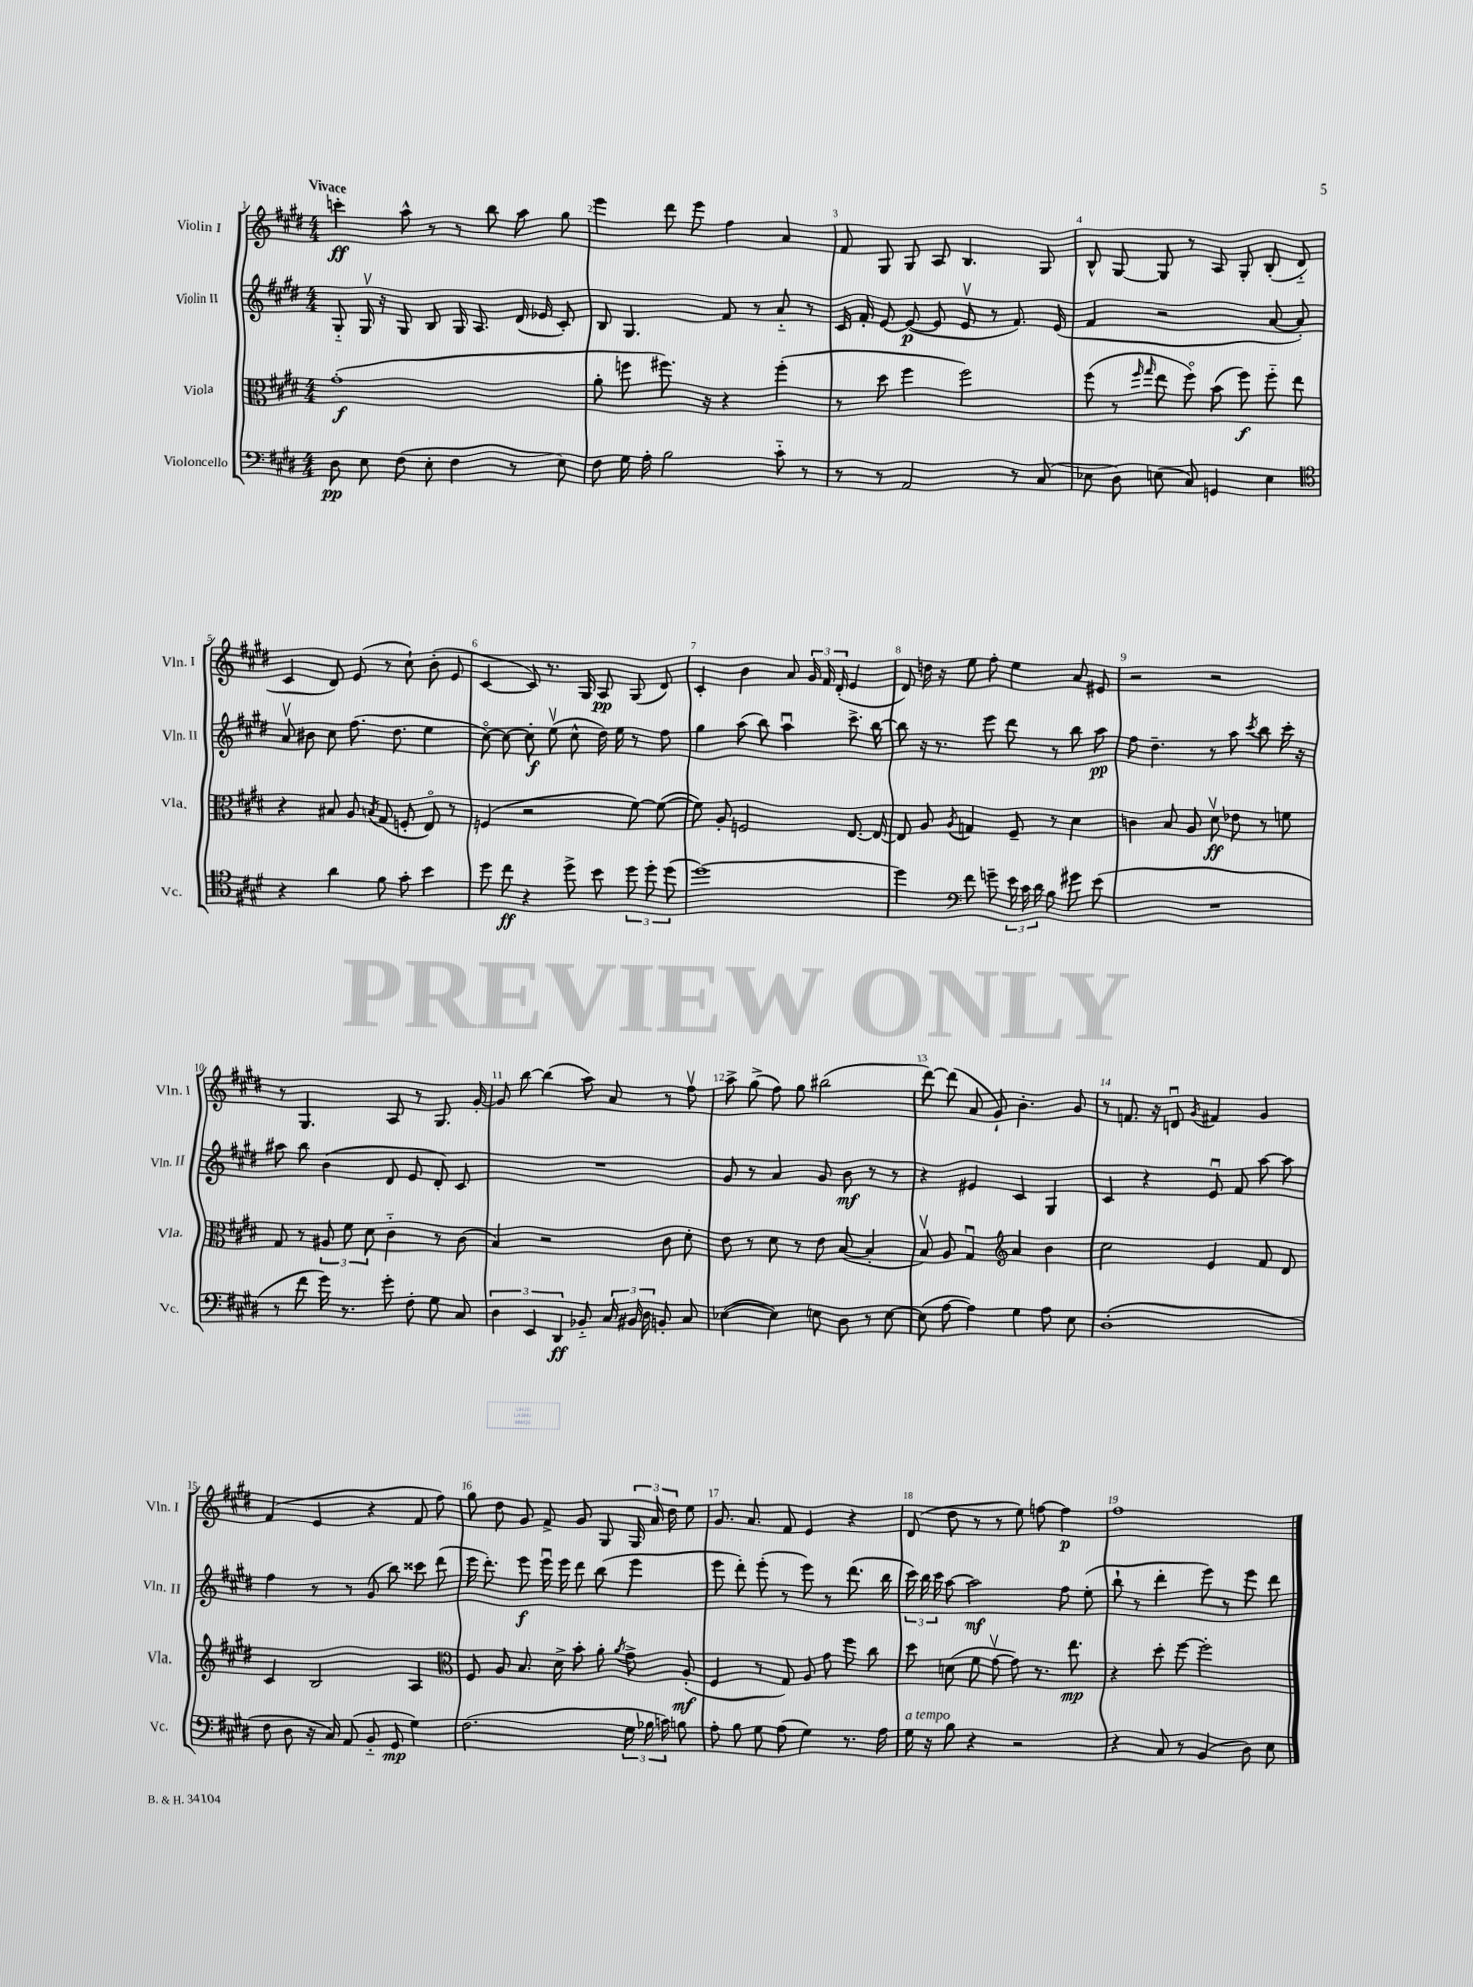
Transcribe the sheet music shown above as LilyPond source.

<<
\new StaffGroup <<
\new Staff = "s0" \with { instrumentName = "Violin I" shortInstrumentName = "Vln. I" } {
    \clef treble \key e \major \numericTimeSignature \time 4/4 \tempo "Vivace"
    \autoBeamOff c'''4-.\ff a''8-^ r8 r8 b''8 a''8 gis''8 |
    e'''4 dis'''8 e'''8 fis''4 a'4 |
    fis'8 gis8 gis8 a8 b4. gis8 |
    b8-^ gis8~ gis8 r8 a8 gis8-. b8-.( dis'8-_ |
    cis'4 dis'8) e'8( r8 cis''8-!) b'8-.( e'8 |
    cis'4~ cis'8) r8. gis16 a8\pp gis8( dis'8) |
    cis'4-. b'4 a'8 \tuplet 3/2 { gis'16 fis'16 dis'16-.( } e'4 |
    dis'8) d''16 r16 e''8 fis''8-. e''4 a'8 eis'8 |
    r2 r2 |
    r8 gis4. a8 r8 gis8. gis'16~-. |
    gis'8 b''8~ b''4( a''8) a'8 r8 fis''8\upbow |
    a''8-> gis''8->( fis''8) gis''8 bis''2( |
    dis'''8~) dis'''8( a'8 gis'8-!) b'4.-. gis'8 |
    r8 f'8. r16 d'8\downbow \acciaccatura { gis'8 } fis'4 gis'4 |
    fis'4( e'4 r4 fis'8 fis''8) |
    gis''8 dis''8 gis'8 fis'8-> gis'8 gis8 \tuplet 3/2 { gis16 a'16 dis''16 } e''8 |
    gis'8. a'8. fis'8 e'4 r4 |
    dis'8( dis''8 r8 r8 e''8) f''8~ f''4\p |
    fis''1 \bar "|." |
}
\new Staff = "s1" \with { instrumentName = "Violin II" shortInstrumentName = "Vln. II" } {
    \clef treble \key e \major \numericTimeSignature \time 4/4
    \autoBeamOff gis8-_ gis16\upbow r16 gis8 b8 gis16 a8. dis'16( ees'16 cis'8-.) |
    b8 gis4. fis'8 r8 a'8-_ r8 |
    cis'16 fis'16-. e'8~ e'8~\p( e'8 e'8\upbow r8 fis'8.) e'16( |
    fis'4 r2 a'8~ a'8-.) |
    a'8\upbow bis'8 cis''8 fis''8.( dis''8. e''4 |
    cis''8~\flageolet) cis''8~ cis''8-.\f e''8\upbow( cis''8-^ dis''16) e''16 r8 fis''8 |
    gis''4 a''8( b''8) a''4\downbow cis'''8.-> b''16~ |
    b''8 r16 r8. e'''8 dis'''8 r8 b''8 a''8\pp |
    fis''8 dis''4.-- r8 a''8 \acciaccatura { cis'''8 } b''8 cis'''16-. r16 |
    ais''8 b''8 b'4( dis'8 e'8 dis'8-.) cis'8 |
    R1 |
    gis'8 r8 a'4 gis'8 b'8\mf r8 r8 |
    r4 eis'4 cis'4 gis4 |
    cis'4 r4 e'8\downbow fis'8 a''8~ a''8 |
    fis''4 r8 r8 gis'8( b''8) cisis'''8 dis'''8( |
    e'''16 dis'''8.-.) e'''8\f e'''16\downbow e'''16 dis'''8 b''8( e'''4 |
    e'''8 dis'''8-.) e'''8-.( r8 e'''8) r8 dis'''8.( b''16 |
    \tuplet 3/2 { cis'''16) b''16 cis'''16 } a''8~ a''2\mf fis''8 e''8-.( |
    b''8-! r8 dis'''4-. e'''8) r8 e'''8 dis'''8 \bar "|." |
}
\new Staff = "s2" \with { instrumentName = "Viola" shortInstrumentName = "Vla." } {
    \clef alto \key e \major \numericTimeSignature \time 4/4
    \autoBeamOff gis'1-.\f( |
    a'8-. f''8 fis''8.) r16 r4 fis''4-.( |
    r8 dis''8 fis''4 fis''2) |
    fis''8( r8 \grace { fis''16 gis''16 } e''8 fis''8\flageolet) b'8( fis''8\f) fis''8-_ e''8 |
    r4 bis8 a8 \acciaccatura { b8 } gis8( f8-. e8\flageolet) r8 |
    f4( r2 fis'8~) fis'8~( |
    fis'8) a8-. f2 e8.~ e16~ |
    e8 a8 \acciaccatura { a8 } g4 fis8-- r8 dis'4 |
    c'4 b8 a8 dis'8\upbow\ff ees'8 r8 f'8 |
    gis8 r8 \tuplet 3/2 { ais8 fis'8 dis'8 } cis'4-_ r8 cis'8( |
    b4) r2 cis'8 dis'8-. |
    e'8 r8 dis'8 r8 e'8 b8~( b4-. |
    b8\upbow) a8 gis4\downbow \clef treble a'4 b'4 |
    cis''2 e'4 fis'8 dis'8 |
    cis'4 b2 a4 |
    \clef alto fis8 a8 b8. dis'16-> b'8-. a'8-. \acciaccatura { a'8 } gis'8-> a8-.\mf( |
    fis4 r8 gis8) a8 gis'8 fis''8 cis''8 |
    dis''8 d'8( fis'8 gis'8~\upbow gis'8) r8. e''8.\mp |
    r4 dis''8-. fis''8~ fis''2-. \bar "|." |
}
\new Staff = "s3" \with { instrumentName = "Violoncello" shortInstrumentName = "Vc." } {
    \clef bass \key e \major \numericTimeSignature \time 4/4
    \autoBeamOff dis8\pp e8 fis8( e8-. fis4 r8 e8) |
    fis8 gis16 a16-. b2 cis'8-_ r8 |
    r8 r8 a,2 r8 cis8( |
    ees8 dis8) e8( cis8) g,4 e4 |
    \clef tenor r4 a'4 fis'8 gis'8-. b'4 |
    dis''8 cis''8\ff r4 dis''8-> b'8 \tuplet 3/2 { dis''8 dis''8-. dis''8( } |
    dis''1~) |
    dis''4 \clef bass fis'8 g'8-- \tuplet 3/2 { e'16 cis'16 dis'16 } b8 gis'8 e'8( |
    R1 |
    r8 fis'8 gis'16) r8. gis'8-. fis8-. gis8 cis8 |
    \tuplet 3/2 { dis4 e,4 dis,4\ff } bes,8-_ \tuplet 3/2 { cis16 bis,16 dis16 } b,8-. cis8 |
    ees4~( ees4) e8 dis8 r8 e8~ |
    e8( a8~ a4) gis4 a8 e8 |
    dis1-.( |
    fis8 dis8 r16 cis16) a,8( b,8-_ gis,8\mp gis4) |
    fis2.( \tuplet 3/2 { gis16 bes16 c'16) } b8 |
    a8-. b8 gis8 a8( gis4) r8. a16 |
    gis16^\markup { \italic "a tempo" } r16 b8 r4 r2 |
    r4 cis8 r8 b,4( dis8) e8 \bar "|." |
}
>>
>>
\layout { \context { \Score \override BarNumber.break-visibility = ##(#f #t #t) barNumberVisibility = #all-bar-numbers-visible } }
